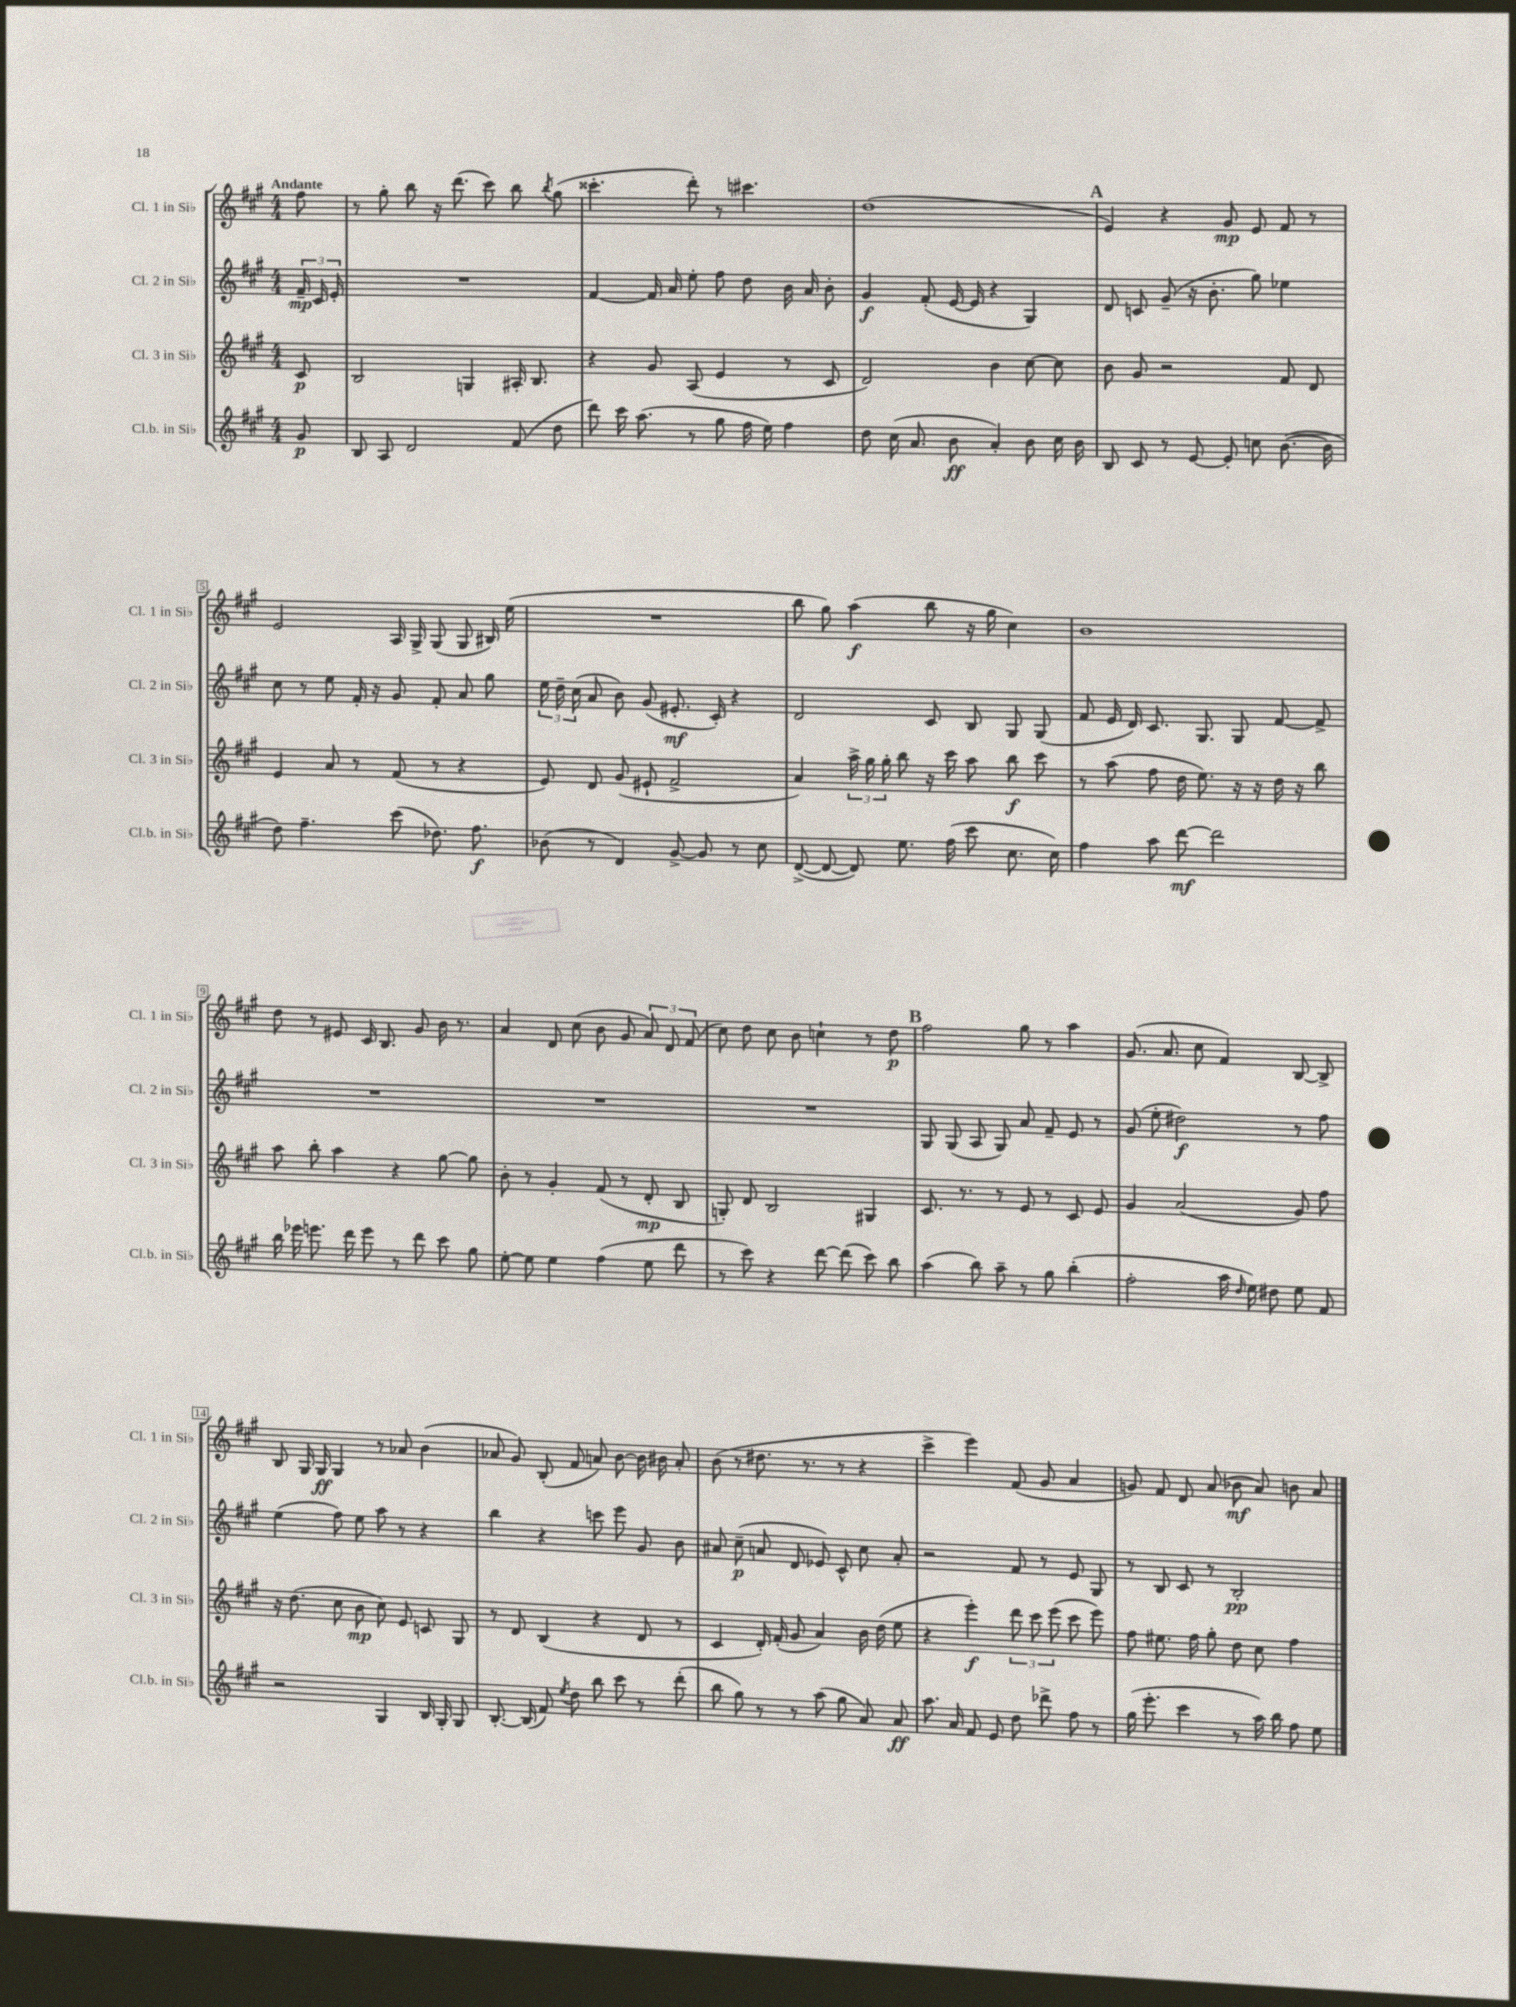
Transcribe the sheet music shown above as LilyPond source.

<<
\new StaffGroup <<
\new Staff = "s0" \with { instrumentName = "Cl. 1 in Sib" shortInstrumentName = "Cl. 1 in Sib" } {
    \clef treble \key a \major \numericTimeSignature \time 4/4 \partial 8 \tempo "Andante"
    \autoBeamOff fis''8 |
    r8 gis''8-. b''8 r16 d'''8.( cis'''8) b''8 \acciaccatura { b''8 } gis''8( |
    cisis'''4.-. d'''8-.) r8 cis'''4. |
    d''1( |
    \mark \markup { \bold "A" } e'4) r4 gis'8\mp e'8 fis'8 r8 |
    e'2 a16 gis16-> gis8( gis8 bis16) e''16( |
    R1 |
    b''8 gis''8) a''4\f( b''8 r16 gis''16 cis''4) |
    b'1 |
    d''8 r8 eis'8 cis'16 b8. gis'8 b'16 r8. |
    a'4 d'8 cis''8( b'8 gis'8 \tuplet 3/2 { a'8) d'8 fis'8( } |
    cis''8) d''8 cis''8 b'8 c''4-! r8 d''8\p |
    \mark \markup { \bold "B" } fis''2 gis''8 r8 a''4 |
    gis'8.( a'8. cis''8 fis'4) b8~ b8-> |
    b8 gis16 gis16\ff gis4 r8 aes'8 b'4( |
    aes'8 gis'8) b8-.( fis'8 a'8) b'8~ b'16 bis'16 a'8-. |
    b'8( r8 dis''8. r8. r8 r4 |
    cis'''4-> e'''4) fis'8( gis'8 a'4 |
    g'8) fis'8 d'8 a'8( bes'8\mf a'8) b'8 a'8 \bar "|." |
}
\new Staff = "s1" \with { instrumentName = "Cl. 2 in Sib" shortInstrumentName = "Cl. 2 in Sib" } {
    \clef treble \key a \major \numericTimeSignature \time 4/4 \partial 8
    \autoBeamOff \tuplet 3/2 { fis'16--\mp cis'16 e'16-. } |
    R1 |
    fis'4~ fis'16 a'16 e''8-. fis''8 d''8 b'16 a'16 b'8-. |
    gis'4\f fis'8-.( e'16~ e'16 r4 gis4) |
    \mark \markup { \bold "A" } d'8 c'8 gis'8--( r16 b'8.-. gis''8) ees''4 |
    cis''8 r8 e''8 fis'16-. r16 gis'8 fis'8-. a'8 gis''8 |
    \tuplet 3/2 { e''16 d''16-- cis''16( } a'8 b'8) gis'8( eis'8.-.\mf cis'16-.) r4 |
    d'2 cis'8 b8 gis8 gis8( |
    fis'8 e'16 d'16) cis'8. gis8. gis8 fis'8~ fis'8-> |
    R1 |
    R1 |
    R1 |
    \mark \markup { \bold "B" } gis8 gis8( a8 gis8) a'8 fis'8-- e'8 r8 |
    gis'8( e''8-. dis''2\f) r8 fis''8 |
    e''4( fis''8) e''8 a''8 r8 r4 |
    b''4 r4 c'''8 e'''8 gis'8 b'8 |
    ais'8 cis''8--\p( a'8 d'8 ees'8) cis'8-^ cis''8 a'8-. |
    r2 fis'8 r8 e'8 gis8 |
    r8 b8 cis'8 r8 b2-.\pp \bar "|." |
}
\new Staff = "s2" \with { instrumentName = "Cl. 3 in Sib" shortInstrumentName = "Cl. 3 in Sib" } {
    \clef treble \key a \major \numericTimeSignature \time 4/4 \partial 8
    \autoBeamOff cis'8\p |
    b2 g4 ais16-. b8. |
    r4 gis'8 a8( e'4 r8 cis'8 |
    d'2) b'4 cis''8~ cis''8 |
    \mark \markup { \bold "A" } b'8 gis'8 r2 fis'8 d'8 |
    e'4 a'8 r8 fis'8( r8 r4 |
    e'8) d'8 gis'8( eis'8-! fis'2-> |
    a'4) \tuplet 3/2 { a''16-> gis''16 gis''16-. } b''8 r16 cis'''16 a''8 b''8\f cis'''8 |
    r8 a''8( fis''8 d''16 e''8.) r16 r16 d''16 r16 b''8 |
    a''8 b''8-. a''4 r4 gis''8~ gis''8 |
    b'8-. r8 gis'4-. fis'8( r8 d'8-.\mp b8 |
    g8-.) d'8 b2 gis4 |
    \mark \markup { \bold "B" } cis'8. r8. r8 e'8 r8 cis'8 e'8 |
    gis'4 a'2( gis'8) fis''8 |
    r16 d''8.( cis''8 b'8\mp cis''8) e'8 c'8 gis8 |
    r8 d'8 b4( r4 d'8 r8 |
    cis'4 d'16-.) fis'16-.( gis'8 a'4) b'16 d''16( e''8 |
    r4 e'''4-.\f) \tuplet 3/2 { d'''8 cis'''8 e'''8( } cis'''8 e'''8) |
    fis''8 eis''8. fis''16 gis''8-. d''8 cis''8 fis''4 \bar "|." |
}
\new Staff = "s3" \with { instrumentName = "Cl.b. in Sib" shortInstrumentName = "Cl.b. in Sib" } {
    \clef treble \key a \major \numericTimeSignature \time 4/4 \partial 8
    \autoBeamOff gis'8\p |
    b8 a8 d'2 fis'8( d''8 |
    d'''8) cis'''16 a''8.( r8 gis''8 fis''16 e''16) fis''4 |
    d''8 cis''16( a'8. b'8\ff a'4-.) b'8 cis''16 b'16 |
    \mark \markup { \bold "A" } b8 cis'8 r8 e'8~ e'8-. c''8 b'8.~( b'16 |
    d''8) fis''4.-- cis'''8( des''8.) fis''8.\f |
    bes'8( r8 d'4) gis'8~-> gis'8 r8 cis''8 |
    d'8~->( d'8~ d'8) e''8. fis''16( cis'''8 cis''8. cis''16) |
    fis''4 a''8 d'''8~\mf d'''2 |
    b''16 ees'''16 e'''8. d'''16 e'''8 r8 d'''8 cis'''8 gis''8 |
    e''8~-. e''8 e''4 fis''4( e''8 d'''8 |
    r8 cis'''8) r4 d'''8~ d'''8( cis'''8) b''8 |
    \mark \markup { \bold "B" } a''4( b''8) a''8-- r8 gis''8 b''4-.( |
    fis''2-. a''16 \grace { d''16 } e''16) dis''8 e''8 fis'8 |
    r2 gis4 b16 gis16-. gis8 |
    b8.~-. b16( fis'8) \acciaccatura { e''8 } d''8 b''8 cis'''8 r8 d'''8-.( |
    b''8 gis''8) r8 r8 a''8( gis''8 a'8) a'8\ff |
    a''8. a'16 fis'8 e'8 d''8 des'''8-> fis''8 r8 |
    gis''16( e'''8.-. cis'''4 r8 a''16) b''16 fis''8 e''8 \bar "|." |
}
>>
>>
\layout { \context { \Score \override BarNumber.stencil = #(make-stencil-boxer 0.1 0.3 ly:text-interface::print) } }
